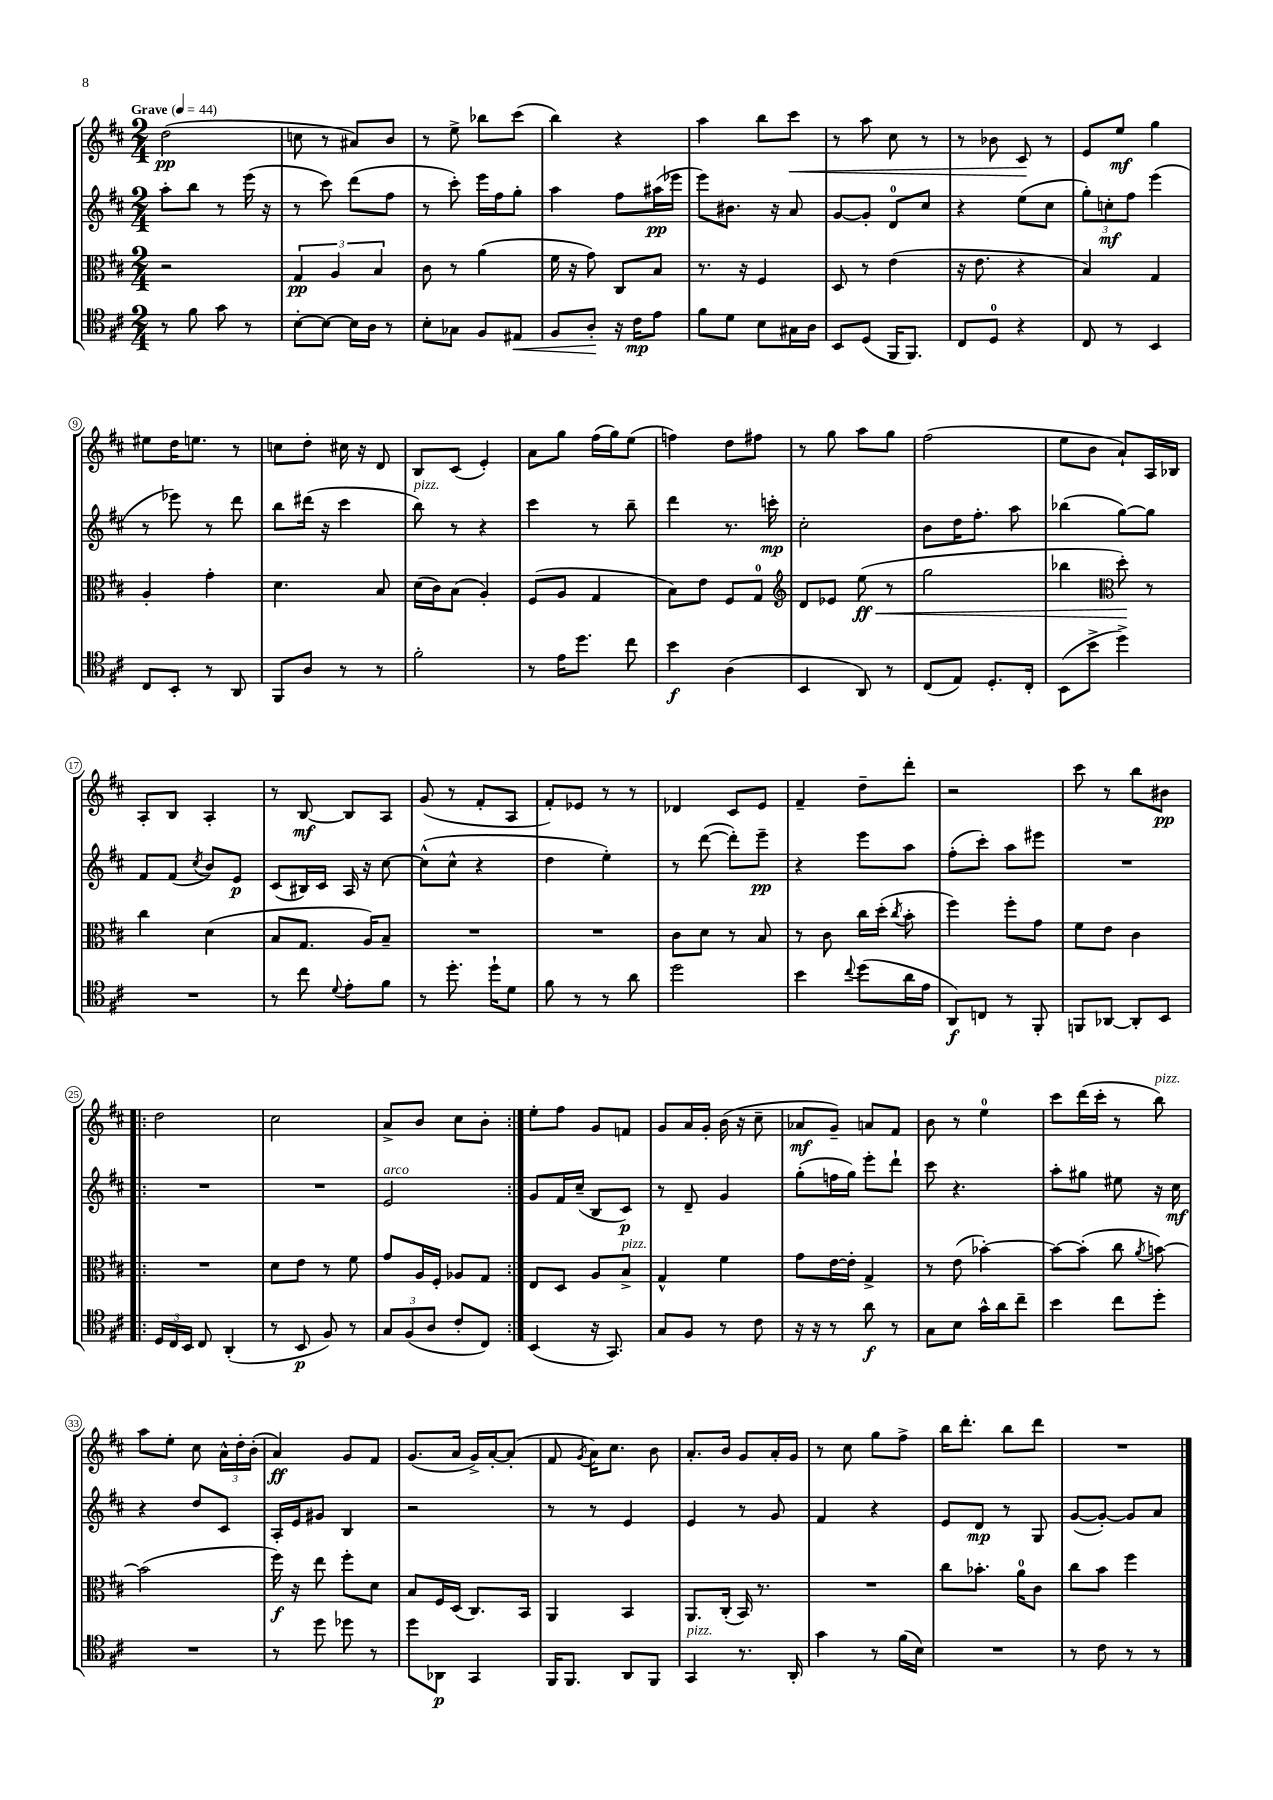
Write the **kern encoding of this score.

**kern	**dynam	**kern	**dynam	**kern	**dynam	**kern	**dynam
*part4	*part4	*part3	*part3	*part2	*part2	*part1	*part1
*staff4	*staff4	*staff3	*staff3	*staff2	*staff2	*staff1	*staff1
*clefC4	*	*clefC3	*	*clefG2	*	*clefG2	*
*k[f#c#]	*	*k[f#c#]	*	*k[f#c#]	*	*k[f#c#]	*
*M2/4	*	*M2/4	*	*M2/4	*	*M2/4	*
*MM44	*	*MM44	*	*MM44	*	*MM44	*
=1	=1	=1	=1	=1	=1	=1	=1
!	!	!	!	!	!	!LO:TX:a:B:t=Grave	!
8r	.	2r	.	8aa'\L	.	(2dd\	pp
8f#\	.	.	.	8bb\J	.	.	.
8g\	.	.	.	8r	.	.	.
8r	.	.	.	(16eee\	.	.	.
.	.	.	.	16r	.	.	.
=2	=2	=2	=2	=2	=2	=2	=2
[8B'\L	.	6G/	pp	8r	.	8ccn\	.
8B\J_	.	.	.	8ccc#\)	.	8r	.
.	.	6A/	.	.	.	.	.
16B\LL]	.	.	.	(8ddd\L	.	8a#X/L)	.
16A\JJ	.	.	.	.	.	.	.
.	.	6B/	.	.	.	.	.
8r	.	.	.	8ff#\J	.	8b/J	.
=3	=3	=3	=3	=3	=3	=3	=3
8B'\L	.	8c#\	.	8r	.	8r	.
8G-X\J	.	8r	.	8ccc#'\)	.	8ee^\	.
8F#/L	.	(4a\	.	16eee\LL	.	8bb-X\L	.
.	.	.	.	16ff#\J	.	.	.
!	!LO:HP:b	!	!	!	!	!	!
8E#X/J	<	.	.	8gg'\J	.	(8ccc#\J	.
=4	=4	=4	=4	=4	=4	=4	=4
8F#/L	.	16f#\	.	4aa\	.	4bb\)	.
.	.	16r	.	.	.	.	.
8A'/J	.	8g\)	.	.	.	.	.
16r	[	8C#/L	.	8ff#\L	.	4r	.
16c#\KL	mp	.	.	.	.	.	.
8e\J	.	8B/J	.	(16aa#X\L	pp	.	.
.	.	.	.	16eee-X\JJ	.	.	.
=5	=5	=5	=5	=5	=5	=5	=5
8f#\L	.	8.r	.	8eee\L)	.	4aa\	.
8d\J	.	.	.	8.b#X\J	.	.	.
.	.	16r	.	.	.	.	.
8B\L	.	4F#/	.	.	.	8bb\L	.
.	.	.	.	16r	.	.	.
!	!	!	!	!	!	!	!LO:HP:b
16G#X\L	.	.	.	8a/	.	8ccc#\J	<
16A\JJ	.	.	.	.	.	.	.
=6	=6	=6	=6	=6	=6	=6	=6
8BB/L	.	8D/	.	[8g/L	.	8r	.
(8D/J	.	8r	.	8g'/J]	.	8aa\	.
16FF#/KL	.	(4e\	.	8d/L	.	8cc#\	.
8.FF#/J)	.	.	.	.	.	.	.
.	.	.	.	8cc#/J	.	8r	.
=7	=7	=7	=7	=7	=7	=7	=7
8C#/L	.	16r	.	4r	.	8r	.
.	.	8.e\	.	.	.	.	.
8D/J	.	.	.	.	.	8b-X\	.
4r	.	4r	.	(8ee\L	.	8c#/	.
.	.	.	.	8cc#\J	.	8r	[
=8	=8	=8	=8	=8	=8	=8	=8
8C#/	.	4B/)	.	12gg'\L)	.	8e/L	.
.	.	.	.	12ccn'\	mf	.	.
8r	.	.	.	.	.	8ee/J	mf
.	.	.	.	12ff#\J	.	.	.
4BB/	.	4G/	.	(4eee\	.	4gg\	.
!!LO:LB:g=z
=9	=9	=9	=9	=9	=9	=9	=9
8C#/L	.	4A'/	.	8r	.	8ee#X\L	.
8BB'/J	.	.	.	8eee-X\)	.	16dd\K	.
.	.	.	.	.	.	8.een\J	.
8r	.	4g'\	.	8r	.	.	.
8AA/	.	.	.	8ddd\	.	8r	.
=10	=10	=10	=10	=10	=10	=10	=10
8FF#/L	.	4.d\	.	8bb\L	.	8ccn\L	.
8A/J	.	.	.	(16ddd#X\Jk	.	8dd'\J	.
.	.	.	.	16r	.	.	.
8r	.	.	.	4ccc#\	.	16cc#X\	.
.	.	.	.	.	.	16r	.
8r	.	8B/	.	.	.	8d/	.
=11	=11	=11	=11	=11	=11	=11	=11
!	!	!	!	!LO:TX:a:i:t=pizz.	!	!	!
2f#'\	.	(16d\LL	.	8bb\)	.	8B/L	.
.	.	16c#\J)	.	.	.	.	.
.	.	(8B\J	.	8r	.	(8c#/J	.
.	.	4A'/)	.	4r	.	4e'/)	.
=12	=12	=12	=12	=12	=12	=12	=12
8r	.	(8F#/L	.	4ccc#\	.	8a\L	.
16e\KL	.	8A/J	.	.	.	8gg\J	.
8.dd\J	.	.	.	.	.	.	.
.	.	4G/	.	8r	.	(16ff#\LL	.
.	.	.	.	.	.	16gg\J)	.
8cc#\	.	.	.	8bb~\	.	(8ee\J	.
=13	=13	=13	=13	=13	=13	=13	=13
4b\	f	8B\L)	.	4ddd\	.	4ffn\)	.
.	.	8e\J	.	.	.	.	.
(4A\	.	8F#/L	.	8.r	.	8dd\L	.
.	.	8G/J	.	.	.	8ff#X\J	.
.	.	.	.	16cccn'\	mp	.	.
=14	=14	=14	=14	=14	=14	=14	=14
*	*	*clefG2	*	*	*	*	*
4BB/	.	8d/L	.	2cc#'\	.	8r	.
.	.	8e-X/J	.	.	.	8gg\	.
!	!	!	!LO:HP:b	!	!	!	!
8AA/)	.	(8ee\	< ff	.	.	8aa\L	.
8r	.	8r	.	.	.	8gg\J	.
=15	=15	=15	=15	=15	=15	=15	=15
(8C#/L	.	2gg\	.	8b\L	.	(2ff#\	.
8E/J)	.	.	.	16dd\K	.	.	.
.	.	.	.	8.ff#'\J	.	.	.
8.D'/L	.	.	.	.	.	.	.
.	.	.	.	8aa\	.	.	.
16C#'/Jk	.	.	.	.	.	.	.
=16	=16	=16	=16	=16	=16	=16	=16
(8BB\L	.	4bb-X\	.	(4bb-X\	.	8ee\L	.
8b^\J	.	.	.	.	.	8b\J	.
*	*	*clefC3	*	*	*	*	*
4dd^\)	.	8dd'\)	.	[8gg\L)	.	8a`/L)	.
.	.	8r	[	8gg\J]	.	16A/L	.
.	.	.	.	.	.	16B-X/JJ	.
!!LO:LB:g=z
=17	=17	=17	=17	=17	=17	=17	=17
2r	.	4cc#\	.	8f#/L	.	8A'/L	.
.	.	.	.	(8f#/J	.	8B/J	.
.	.	.	.	8qcc#/	.	.	.
.	.	(4d\	.	8b/L)	.	4A'/	.
.	.	.	.	8e/J	p	.	.
=18	=18	=18	=18	=18	=18	=18	=18
8r	.	8B/L	.	(8c#/L	.	8r	.
8cc#\	.	8.G/J	.	16B#X/L)	.	[8B/	mf
.	.	.	.	16c#/JJ	.	.	.
8qqd/	.	.	.	.	.	.	.
8e'\L	.	.	.	16A/	.	8B/L]	.
.	.	16A/KL)	.	16r	.	.	.
8f#\J	.	8B~/J	.	[8cc#\	.	8A/J	.
=19	=19	=19	=19	=19	=19	=19	=19
8r	.	2r	.	(8cc#^^\L]	.	(8g/	.
8.dd'\	.	.	.	8cc#^^\J	.	8r	.
.	.	.	.	4r	.	8f#'/L	.
16dd`\KL	.	.	.	.	.	.	.
8d\J	.	.	.	.	.	8A/J	.
=20	=20	=20	=20	=20	=20	=20	=20
8f#\	.	2r	.	4dd\	.	8f#'/L)	.
8r	.	.	.	.	.	8e-X/J	.
8r	.	.	.	4ee'\)	.	8r	.
8a\	.	.	.	.	.	8r	.
=21	=21	=21	=21	=21	=21	=21	=21
2dd\	.	8c#\L	.	8r	.	4d-X/	.
.	.	8d\J	.	([8ddd\	.	.	.
.	.	8r	.	8ddd'\L])	.	8c#/L	.
.	.	8B/	.	8eee~\J	pp	8e/J	.
=22	=22	=22	=22	=22	=22	=22	=22
4b\	.	8r	.	4r	.	4f#~/	.
.	.	8c#\	.	.	.	.	.
8qqcc#/	.	.	.	.	.	.	.
(8dd\L	.	16cc#\LL	.	8eee\L	.	8dd~\L	.
.	.	(16dd'\JJ	.	.	.	.	.
.	.	8qcc#/	.	.	.	.	.
16a\L	.	8b'\	.	8aa\J	.	8ddd'\J	.
16e\JJ	.	.	.	.	.	.	.
=23	=23	=23	=23	=23	=23	=23	=23
8AA/L)	f	4ff#\)	.	(8ff#'\L	.	2r	.
8Cn/J	.	.	.	8ccc#'\J)	.	.	.
8r	.	8ff#'\L	.	8aa\L	.	.	.
8FF#'/	.	8g\J	.	8eee#X\J	.	.	.
=24	=24	=24	=24	=24	=24	=24	=24
8FFn/L	.	8f#\L	.	2r	.	8ccc#\	.
[8AA-X/J	.	8e\J	.	.	.	8r	.
8AA-'/L]	.	4c#\	.	.	.	8bb\L	.
8BB/J	.	.	.	.	.	8b#X\J	pp
!!LO:LB:g=z
=25!|:	=25!|:	=25!|:	=25!|:	=25!|:	=25!|:	=25!|:	=25!|:
24D/LL	.	2r	.	2r	.	2dd\	.
24C#/	.	.	.	.	.	.	.
24BB/JJ	.	.	.	.	.	.	.
8C#/	.	.	.	.	.	.	.
(4AA'/	.	.	.	.	.	.	.
=26	=26	=26	=26	=26	=26	=26	=26
8r	.	8d\L	.	2r	.	2cc#\	.
8BB/	p	8e\J	.	.	.	.	.
8F#/)	.	8r	.	.	.	.	.
8r	.	8f#\	.	.	.	.	.
=27	=27	=27	=27	=27	=27	=27	=27
!	!	!	!	!LO:TX:a:i:t=arco	!	!	!
12G/L	.	8g/L	.	2e/	.	8a^/L	.
(12F#/	.	.	.	.	.	.	.
.	.	16A/L	.	.	.	8b/J	.
12A/J	.	.	.	.	.	.	.
.	.	16F#'/JJ	.	.	.	.	.
8c#'/L	.	8A-X/L	.	.	.	8cc#\L	.
8C#/J)	.	8G/J	.	.	.	8b'\J	.
=28:|!	=28:|!	=28:|!	=28:|!	=28:|!	=28:|!	=28:|!	=28:|!
(4BB/	.	8E/L	.	8g/L	.	8ee'\L	.
.	.	8D/J	.	16f#/L	.	8ff#\J	.
.	.	.	.	(16cc#~/JJ	.	.	.
16r	.	8A/L	.	8B/L	.	8g/L	.
8.GG/)	.	.	.	.	.	.	.
!	!	!LO:TX:a:i:t=pizz.	!	!	!	!	!
.	.	8B^/J	.	8c#/J)	p	8fn/J	.
=29	=29	=29	=29	=29	=29	=29	=29
8G/L	.	4G^^/	.	8r	.	8g/L	.
8F#/J	.	.	.	8d~/	.	16a/L	.
.	.	.	.	.	.	16g'/JJ	.
8r	.	4f#\	.	4g/	.	(16b\	.
.	.	.	.	.	.	16r	.
8c#\	.	.	.	.	.	8cc#~\	.
=30	=30	=30	=30	=30	=30	=30	=30
16r	.	8g\L	.	(8gg'\L	.	8a-X/L	mf
16r	.	.	.	.	.	.	.
8r	.	[16e\L	.	16ffn\L	.	8g~/J)	.
.	.	16e'\JJ]	.	16gg\JJ)	.	.	.
8a\	f	4G^/	.	8eee'\L	.	8an/L	.
8r	.	.	.	8ddd`\J	.	8f#/J	.
=31	=31	=31	=31	=31	=31	=31	=31
8G\L	.	8r	.	8ccc#\	.	8b\	.
8B\J	.	(8e\	.	4.r	.	8r	.
16g^^\LL	.	[4b-X'\)	.	.	.	4ee\	.
16a\J	.	.	.	.	.	.	.
8cc#~\J	.	.	.	.	.	.	.
=32	=32	=32	=32	=32	=32	=32	=32
4b\	.	8b-\L_	.	8aa'\L	.	8ccc#\L	.
.	.	(8b-'\J]	.	8gg#X\J	.	(16ddd\L	.
.	.	.	.	.	.	16ccc#'\JJ	.
8cc#\L	.	8cc#\	.	8ee#X\	.	8r	.
.	.	8qa/	.	.	.	.	.
!	!	!	!	!	!	!LO:TX:a:i:t=pizz.	!
8dd'\J	.	[8bn\)	.	16r	.	8bb\)	.
.	.	.	.	16cc#\	mf	.	.
!!LO:LB:g=z
=33	=33	=33	=33	=33	=33	=33	=33
2r	.	(2b\]	.	4r	.	8aa\L	.
.	.	.	.	.	.	8ee'\J	.
.	.	.	.	8dd/L	.	8cc#\	.
.	.	.	.	8c#/J	.	24a^^\LL	.
.	.	.	.	.	.	24dd'\	.
.	.	.	.	.	.	(24b'\JJ	.
=34	=34	=34	=34	=34	=34	=34	=34
8r	.	16ff#\)	f	16A'/LL	.	4a/)	ff
.	.	16r	.	16e/J	.	.	.
8dd\	.	8ee\	.	8g#X/J	.	.	.
8dd-X\	.	8ff#'\L	.	4B/	.	8g/L	.
8r	.	8d\J	.	.	.	8f#/J	.
=35	=35	=35	=35	=35	=35	=35	=35
8dd\L	.	8B/L	.	2r	.	(8.g/L	.
8AA-X\J	p	16F#/L	.	.	.	.	.
.	.	(16D/JJ	.	.	.	16a/Jk	.
4GG/	.	8.C#/L)	.	.	.	16g^/LL)	.
.	.	.	.	.	.	[16a'/J	.
.	.	.	.	.	.	(8a'/J]	.
.	.	16BB/Jk	.	.	.	.	.
=36	=36	=36	=36	=36	=36	=36	=36
16FF#/KL	.	4AA/	.	8r	.	8f#/	.
8.FF#/J	.	.	.	.	.	.	.
.	.	.	.	.	.	8qg/	.
.	.	.	.	8r	.	16a\KL)	.
.	.	.	.	.	.	8.cc#\J	.
8AA/L	.	4BB/	.	4e/	.	.	.
8FF#/J	.	.	.	.	.	8b\	.
=37	=37	=37	=37	=37	=37	=37	=37
!LO:TX:a:i:t=pizz.	!	!	!	!	!	!	!
4GG/	.	8.AA/L	.	4e/	.	8.a'/L	.
.	.	(16C#'/Jk	.	.	.	16b/Jk	.
8.r	.	16BB/)	.	8r	.	8g/L	.
.	.	8.r	.	.	.	.	.
.	.	.	.	8g/	.	16a'/L	.
16AA'/	.	.	.	.	.	16g/JJ	.
=38	=38	=38	=38	=38	=38	=38	=38
4g\	.	2r	.	4f#/	.	8r	.
.	.	.	.	.	.	8cc#\	.
8r	.	.	.	4r	.	8gg\L	.
(16f#\LL	.	.	.	.	.	8ff#^\J	.
16B\JJ)	.	.	.	.	.	.	.
=39	=39	=39	=39	=39	=39	=39	=39
2r	.	8cc#\L	.	8e/L	.	16bb\KL	.
.	.	.	.	.	.	8.ddd'\J	.
.	.	8.b-X'\J	.	8d/J	mp	.	.
.	.	.	.	8r	.	8bb\L	.
.	.	16a\KL	.	.	.	.	.
.	.	8c#\J	.	8G/	.	8ddd\J	.
=40	=40	=40	=40	=40	=40	=40	=40
8r	.	8cc#\L	.	([8g/L	.	2r	.
8c#\	.	8b\J	.	8g'/J_)	.	.	.
8r	.	4ff#\	.	8g/L]	.	.	.
8r	.	.	.	8a/J	.	.	.
==	==	==	==	==	==	==	==
*-	*-	*-	*-	*-	*-	*-	*-
